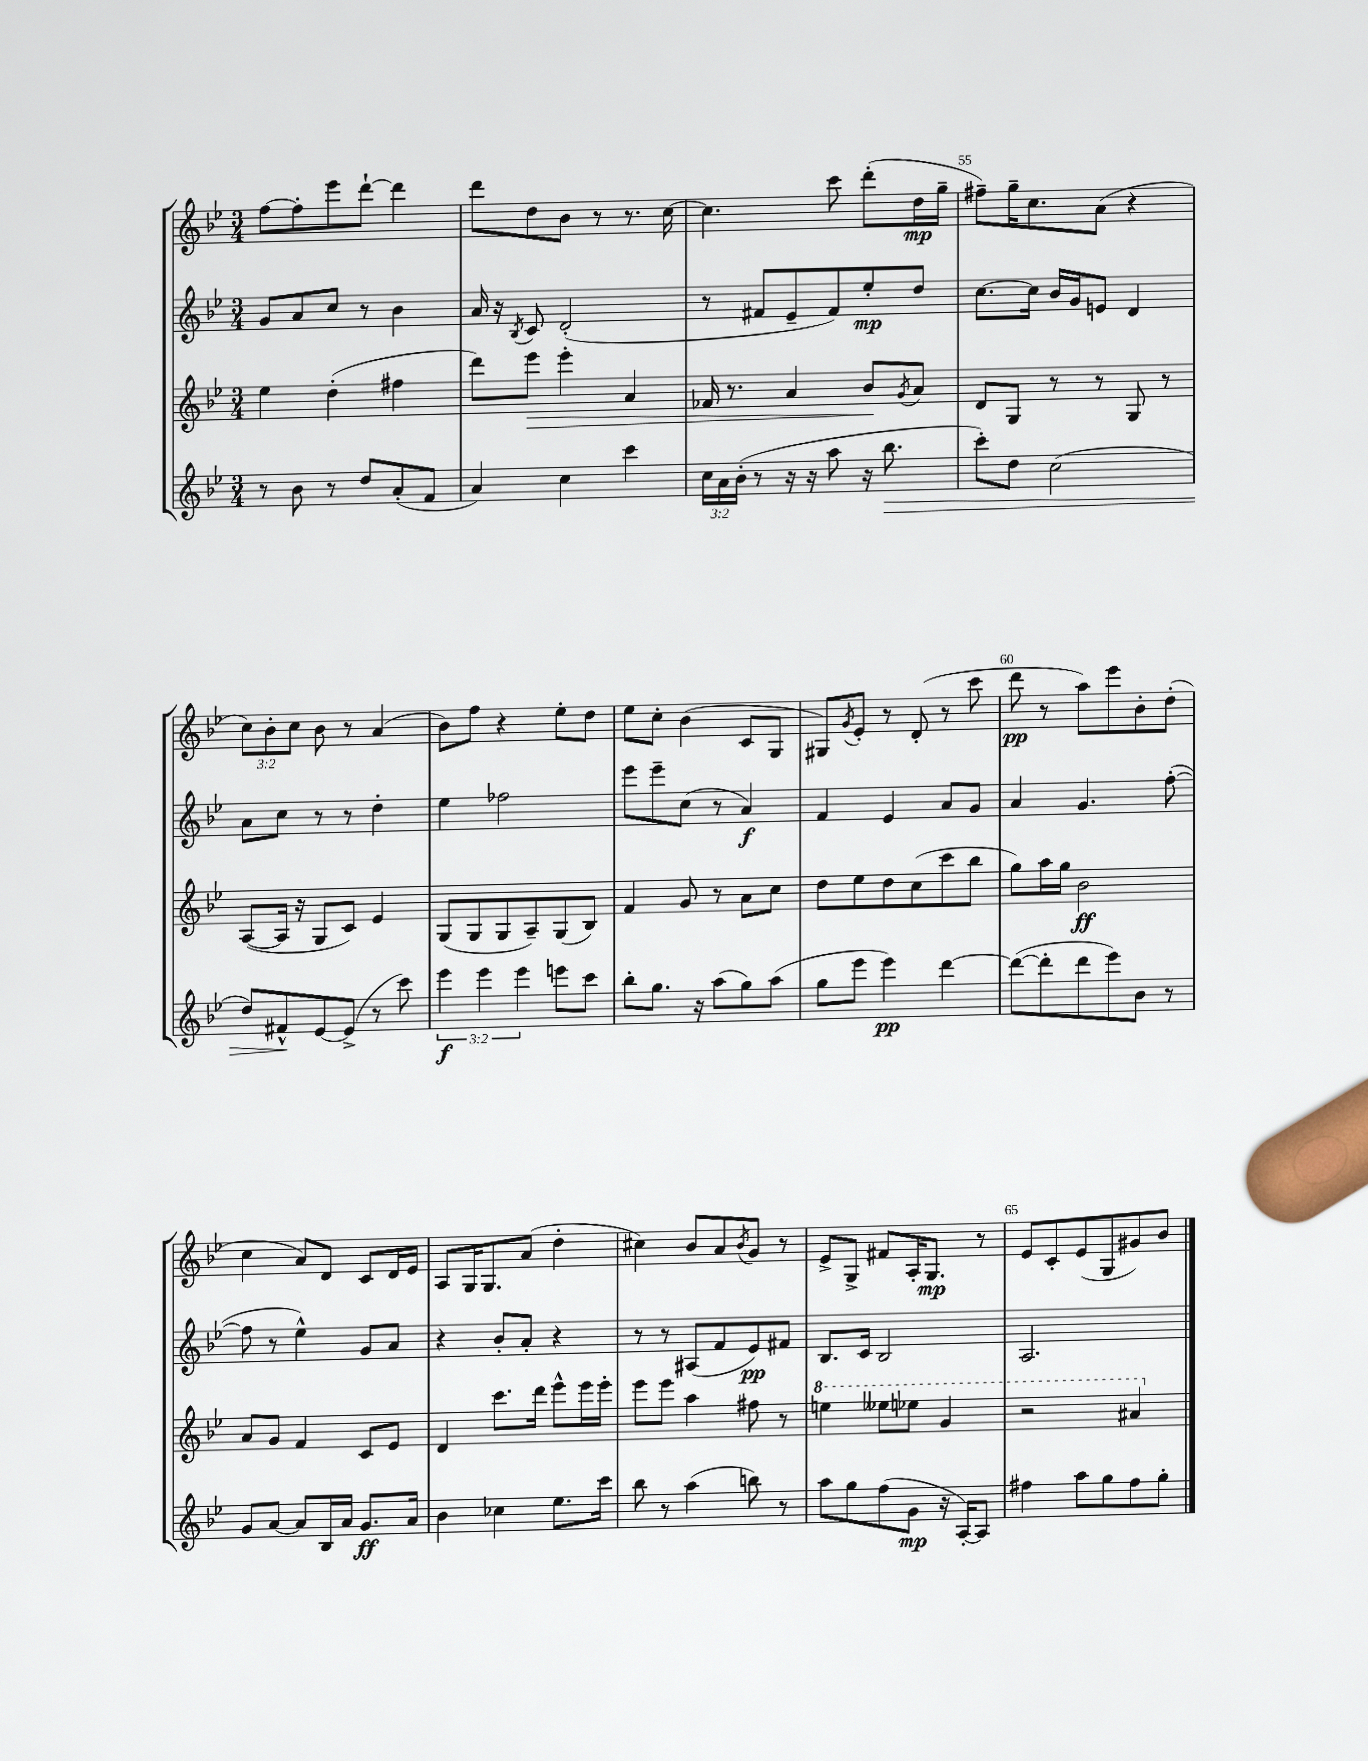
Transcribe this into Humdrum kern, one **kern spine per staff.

**kern	**kern	**kern	**kern
*staff4	*staff3	*staff2	*staff1
*clefG2	*clefG2	*clefG2	*clefG2
*k[b-e-]	*k[b-e-]	*k[b-e-]	*k[b-e-]
*M3/4	*M3/4	*M3/4	*M3/4
8r	4ee-	8g	[8ff
8b-	.	8a	8ff']
8r	(4dd'	8cc	8eee-
8dd	.	8r	[8ddd`
(8a'	4ff#	4b-	4ddd]
8f	.	.	.
=	=	=	=
4a)	8ddd)	16a	8ddd
.	.	16r	.
.	.	8qB-	.
.	8eee-	8c	8dd
4cc	4eee-'	(2d'	8b-
.	.	.	8r
4ccc	4a	.	8.r
.	.	.	[16cc
=	=	=	=
24cc	16f-	8r	4.cc]
24a	.	.	.
.	8.r	.	.
(24b-'	.	.	.
8r	.	8f#	.
16r	4a	8e-~	.
16r	.	.	.
8aa	.	8f#)	8ccc
16r	8b-	8ee-'	(8ddd'
8.bb-	.	.	.
.	8qg	.	.
.	8a	8dd	16dd
.	.	.	16gg~
=	=	=	=
8ccc')	8d	[8.cc	8ff#~)
8dd	8G	.	16gg~
.	.	16cc]	8.cc
(2cc	8r	16b-	.
.	.	16g	.
.	8r	8e	(8a
.	8G	4d	4r
.	8r	.	.
=	=	=	=
8dd)	([8A	8a	12cc)
.	.	.	12b-'
8f#^^	16A]	8cc	.
.	.	.	12cc
.	16r	.	.
[8e-	8G	8r	8b-
(8e-^]	8c)	8r	8r
8r	4e-	4dd'	(4a
8ccc)	.	.	.
=	=	=	=
6eee-	(8G	4ee-	8b-)
.	8G	.	8ff
6eee-	.	.	.
.	8G	2ff-	4r
6eee-	.	.	.
.	8A~)	.	.
8eee	(8G	.	8ee-'
8ccc	8B-)	.	8dd
=	=	=	=
8bb-'	4f	8eee-	8ee-
8.gg	.	8eee-~	8cc'
.	8g	(8cc	(4b-
16r	.	.	.
(8aa	8r	8r	.
8gg)	8a	4a)	8c
(8aa	8cc	.	8G
=	=	=	=
8gg	8dd	4f	8G#)
.	.	.	8qg
8eee-	8ee-	.	8e-'
4eee-)	8dd	4e-	8r
.	(8cc	.	(8d'
[4ddd	8ccc	8a	8r
.	8bb-	8g	8ccc
=	=	=	=
(8ddd_	8gg)	4a	8ddd
8ddd']	16aa	.	8r
.	16gg	.	.
8ddd	2b-	4.g	8aa)
8eee-)	.	.	8eee-
8b-	.	.	8b-'
8r	.	([8ff'	(8dd'
=	=	=	=
8g	8a	8ff]	4cc
[8a	8g	8r	.
8a]	4f	4ee-^^)	8a)
16B-	.	.	8d
16a	.	.	.
8.g	8c	8g	8c
.	8e-	8a	16d
16a	.	.	16e-
=	=	=	=
4b-	4d	4r	8A
.	.	.	16G
.	.	.	8.G
4cc-	8.ccc	8b-'	.
.	.	8a'	(8a
.	16ddd	.	.
8.ee-	8eee-^^	4r	4dd'
.	16eee-	.	.
16ccc	16eee-'	.	.
=	=	=	=
8bb-	8eee-	8r	4cc#)
8r	8eee-	8r	.
(4aa	4aa	(8A#	8b-
.	.	8f	8a
.	.	.	8qb-
8bb)	8ff#	8e-)	8g
8r	8r	8f#	8r
=	=	=	=
8aa	4eee	8.B-	8e-^
8gg	.	.	8G^
.	.	16c	.
(8ff	8eee--	2B-	8f#
8g	8eee-	.	16A'
.	.	.	8.G
16r	4gg	.	.
[16A')	.	.	.
8A]	.	.	8r
=	=	=	=
4ff#	2r	2.A	8e-
.	.	.	8c'
8aa	.	.	(8e-
8gg	.	.	8G
8ff#	4aa#	.	8g#)
8gg'	.	.	8b-
==	==	==	==
*-	*-	*-	*-
